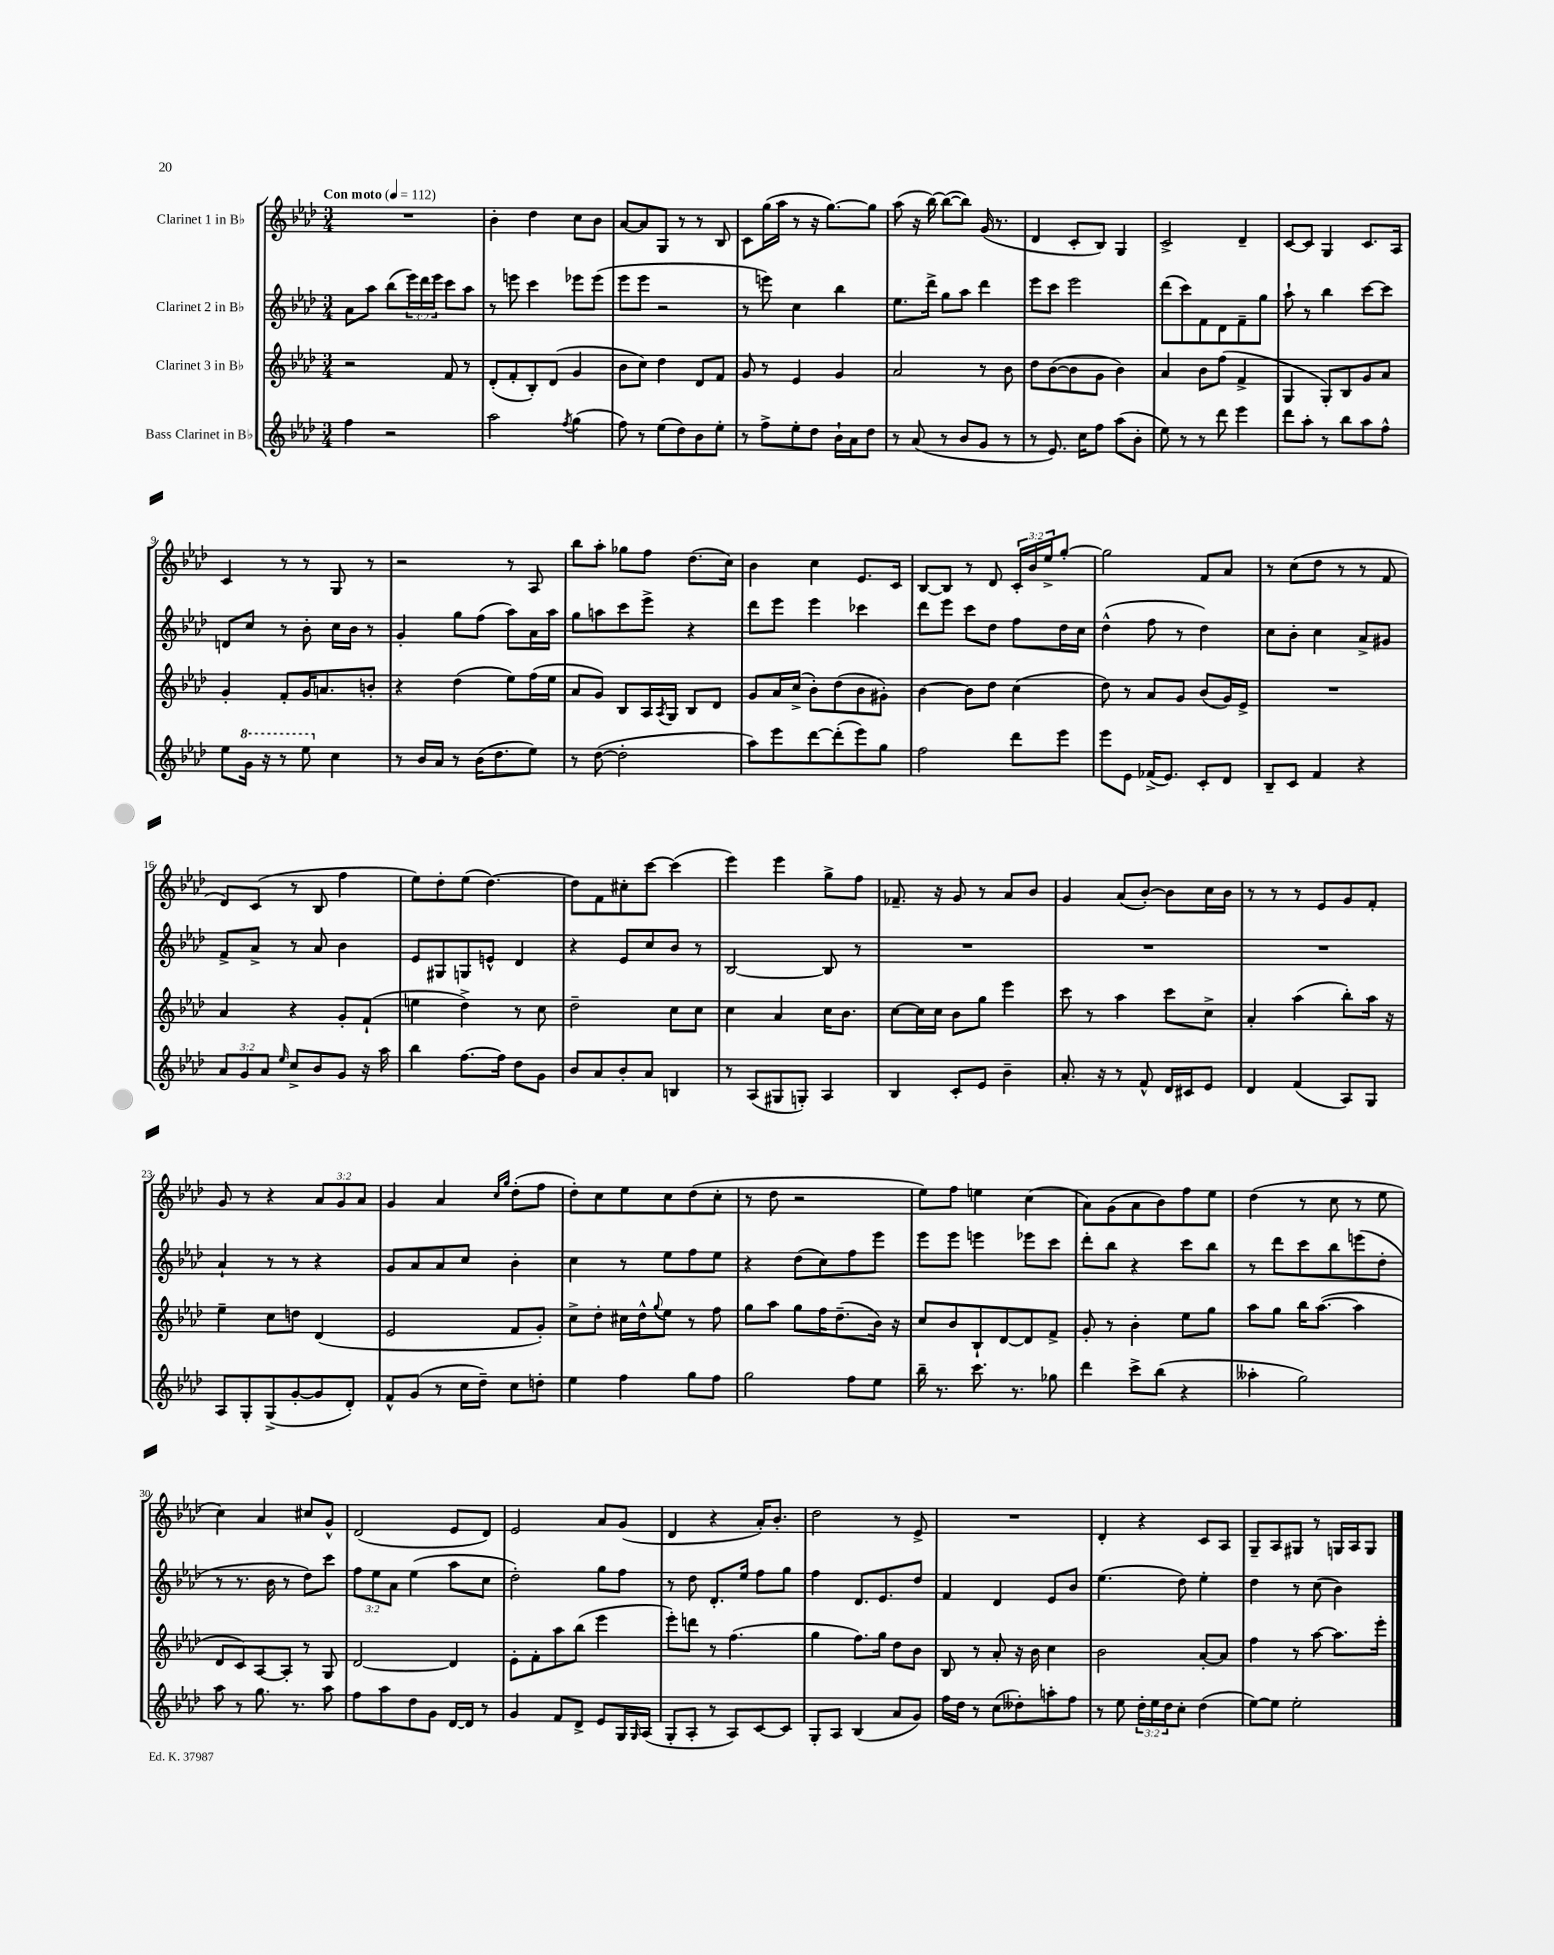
<<
\new StaffGroup <<
\new Staff = "s0" \with { instrumentName = "Clarinet 1 in Bb" } {
    \clef treble \key aes \major \numericTimeSignature \time 3/4 \override Staff.TupletNumber.text = #tuplet-number::calc-fraction-text \tempo "Con moto" 4 = 112
    R2. |
    bes'4-. des''4 c''8 bes'8 |
    aes'8~ aes'8 g8 r8 r8 bes8 |
    c'8 g''16( aes''16 r8 r16 g''8.~) g''8 |
    aes''8( r16 bes''16~) bes''8~( bes''8) g'16( r8. |
    des'4 c'8-. bes8) g4 |
    c'2-> des'4-- |
    c'8~ c'8 g4 c'8. aes16 |
    c'4 r8 r8 g8 r8 |
    r2 r8 aes8 |
    bes''8 aes''8-. ges''8 f''8 des''8.( c''16) |
    bes'4 c''4 ees'8. c'16 |
    bes8~ bes8 r8 des'8 \tuplet 3/2 { c'16-. bes'16 ees''16-> } g''8~-. |
    g''2 f'8 aes'8 |
    r8 c''8( des''8 r8 r8 f'8 |
    des'8) c'8( r8 bes8 f''4 |
    ees''8) des''8-. ees''8( des''4.~) |
    des''8 f'8 cis''8-. c'''8~ c'''4( |
    ees'''4) ees'''4 g''8-> f''8 |
    fes'8.-- r16 g'8 r8 aes'8 bes'8 |
    g'4 aes'8( bes'8~-.) bes'8 c''16 bes'16 |
    r8 r8 r8 ees'8 g'8 f'8-. |
    g'8 r8 r4 \tuplet 3/2 { aes'8 g'8 aes'8 } |
    g'4 aes'4 \grace { c''16 g''16 } des''8-.( f''8 |
    des''8-.) c''8 ees''8 c''8 des''8( c''8-. |
    r8 des''8 r2 |
    ees''8) f''8 e''4 c''4( |
    aes'8) g'8( aes'8 bes'8) f''8 ees''8 |
    des''4( r8 c''8 r8 ees''8 |
    c''4) aes'4 cis''8 g'8-^ |
    des'2( ees'8 des'8) |
    ees'2 aes'8 g'8( |
    des'4 r4 aes'16-.) bes'8.-. |
    des''2 r8 ees'8-> |
    R2. |
    des'4-. r4 c'8 aes8 |
    g8-- aes8 gis8 r8 g16 aes16 g8 \bar "|." |
}
\new Staff = "s1" \with { instrumentName = "Clarinet 2 in Bb" } {
    \clef treble \key aes \major \numericTimeSignature \time 3/4 \override Staff.TupletNumber.text = #tuplet-number::calc-fraction-text
    aes'8 aes''8 bes''8( \tuplet 3/2 { ees'''16) des'''16 ees'''16 } c'''8 aes''8 |
    r8 e'''8 c'''4 ees'''8 ees'''8( |
    ees'''8 ees'''8 r2 |
    r8 e'''8) c''4 bes''4 |
    ees''8. des'''16-> g''8 aes''8 des'''4 |
    ees'''8 c'''8 ees'''2 |
    des'''8( c'''8) f'8 des'8 f'8-- g''8 |
    aes''8-! r8 bes''4 c'''8~ c'''8 |
    d'8 c''8 r8 bes'8-. c''16 bes'16 r8 |
    g'4-. g''8 f''8( aes''8) aes'16 aes''16 |
    g''8 a''8 c'''8 ees'''8-> r4 |
    des'''8 ees'''8 ees'''4 ces'''4 |
    des'''8 ees'''8 c'''8 des''8 f''8 des''16 c''16 |
    des''4-^( f''8 r8 des''4) |
    c''8 bes'8-. c''4 aes'8-> gis'8 |
    f'8-> aes'8-> r8 aes'8 bes'4 |
    ees'8 gis8 g8 e'8-^ des'4 |
    r4 ees'8 c''8 bes'8 r8 |
    bes2~ bes8 r8 |
    R2. |
    R2. |
    R2. |
    aes'4-! r8 r8 r4 |
    g'8 aes'8 aes'8 c''8 bes'4-. |
    c''4 r8 ees''8 f''8 ees''8 |
    r4 des''8( c''8) f''8 ees'''8 |
    ees'''8 ees'''8 e'''4 ees'''8 c'''8 |
    des'''8-. bes''8 r4 c'''8 bes''8 |
    r8 des'''8 c'''8 bes''8 e'''8( des''8-. |
    r8 r8. bes'16 r8 des''8) c'''8 |
    \tuplet 3/2 { f''8 ees''8 aes'8 } ees''4( aes''8 c''8 |
    des''2-.) g''8 f''8 |
    r8 des''8 des'8.-. ees''16 f''8 g''8 |
    f''4 des'8. ees'8. des''8 |
    f'4 des'4 ees'8 bes'8 |
    ees''4.( des''8) ees''4-. |
    des''4 r8 c''8( bes'4) \bar "|." |
}
\new Staff = "s2" \with { instrumentName = "Clarinet 3 in Bb" } {
    \clef treble \key aes \major \numericTimeSignature \time 3/4
    r2 f'8 r8 |
    des'8-.( f'8-. bes8-.) des'8( g'4 |
    bes'8 c''8) des''4 des'8 f'8 |
    g'8 r8 ees'4 g'4 |
    aes'2 r8 bes'8 |
    des''8 bes'8~( bes'8 g'8 bes'4) |
    aes'4 bes'8 f''8( f'4-> |
    g4 g8-.) bes8 g'8 aes'8 |
    g'4-. f'8-. g'16 a'8. b'8-. |
    r4 des''4( ees''8) f''16( ees''16 |
    aes'8 g'8) bes8 aes16 \acciaccatura { aes8 } g16 bes8 des'8 |
    g'8 aes'16 c''16->( bes'8-.) des''8( bes'8 gis'8-.) |
    bes'4~ bes'8 des''8 c''4( |
    des''8) r8 aes'8 g'8 bes'8( g'16) ees'16-> |
    R2. |
    aes'4 r4 g'8-. f'8-!( |
    e''4 des''4->) r8 c''8 |
    des''2-- c''8 c''8 |
    c''4 aes'4 c''16 bes'8. |
    c''8~ c''16 c''16 bes'8 g''8 ees'''4 |
    c'''8 r8 aes''4 c'''8 c''8-> |
    aes'4-. aes''4( bes''8-.) aes''16 r16 |
    ees''4-- c''8 d''8 des'4( |
    ees'2 f'8 g'8-.) |
    c''8-> des''8-. cis''16 des''16-^ \appoggiatura { g''8 } ees''8 r8 f''8 |
    g''8 aes''8 g''8 f''16 des''8.--( bes'16) r16 |
    c''8 bes'8 bes8-! des'8~ des'8 f'8-> |
    g'8-. r8 bes'4-. ees''8 g''8 |
    aes''8 g''8 bes''16 aes''8.~( aes''4 |
    des'8 c'8) aes8~ aes8-. r8 g8 |
    des'2~ des'4 |
    ees'8-. f'8-. aes''8 bes''8( ees'''4 |
    ees'''8-.) d'''8 r8 f''4.( |
    g''4 f''8.) g''16 des''8 bes'8 |
    bes8 r8 aes'8-. r16 bes'16 c''4 |
    bes'2 aes'8~-. aes'8 |
    f''4 r8 aes''8~ aes''8. ees'''16-. \bar "|." |
}
\new Staff = "s3" \with { instrumentName = "Bass Clarinet in Bb" } {
    \clef treble \key aes \major \numericTimeSignature \time 3/4 \override Staff.TupletNumber.text = #tuplet-number::calc-fraction-text
    f''4 r2 |
    aes''2 \acciaccatura { f''8 } g''4( |
    f''8) r8 ees''8( des''8) bes'8 ees''8-. |
    r8 f''8-> ees''8-. des''8 bes'16-! aes'16 des''8 |
    r8 aes'8( r8 bes'8 g'8 r8 |
    r8 ees'8.) c''16 f''8 aes''8( bes'8-. |
    ees''8) r8 r8 des'''8 ees'''4 |
    des'''8 aes''8-. r8 bes''8 aes''8 f''8-^ |
    ees''8 \ottava #1 g''16 r16 r8 ees'''8 \ottava #0 c''4 |
    r8 bes'16 aes'16 r8 bes'16( des''8. ees''8) |
    r8 des''8~( des''2-. |
    aes''8) ees'''8 des'''8~ des'''8-.( ees'''8) g''8 |
    f''2 des'''8 ees'''8 |
    ees'''8 ees'8 fes'16->( ees'8.) c'8-. des'8 |
    bes8-- c'8 f'4 r4 |
    \tuplet 3/2 { aes'8 g'8 aes'8 } \grace { ees''16 } c''8-> bes'8 g'8 r16 aes''16 |
    bes''4 f''8.~ f''16 des''8 g'8 |
    bes'8 aes'8 bes'8-. aes'8 b4 |
    r8 aes8( gis8 g8-.) aes4 |
    bes4 c'8-. ees'8 bes'4-- |
    aes'8.-. r16 r8 f'8-^ des'16 cis'16 ees'8 |
    des'4 f'4( aes8) g8 |
    aes8 g8-. g8->( g'8~-. g'8 des'8-.) |
    f'8-^ g'8( r8 c''16 des''16--) c''8 d''8-. |
    ees''4 f''4 g''8 f''8 |
    g''2 f''8 ees''8 |
    bes''16-- r8. c'''8. r8. ges''8 |
    des'''4 c'''8-> bes''8( r4 |
    aeses''4-. g''2) |
    aes''8 r8 g''8. r8. aes''8 |
    f''8 aes''8 des''8 g'8 des'16~ des'16 r8 |
    g'4 f'8 des'8-> ees'8 g16 \grace { g16 } aes16( |
    g8-. aes8-. r8 aes8) c'8~ c'8 |
    g8-. aes8 bes4( aes'8 g'8) |
    f''16 des''16 r8 c''8( deses''8-.) a''8-. f''8 |
    r8 ees''8 \tuplet 3/2 { des''16-. ees''16 des''16 } c''8-. des''4( |
    ees''8~) ees''8 ees''2-. \bar "|." |
}
>>
>>
